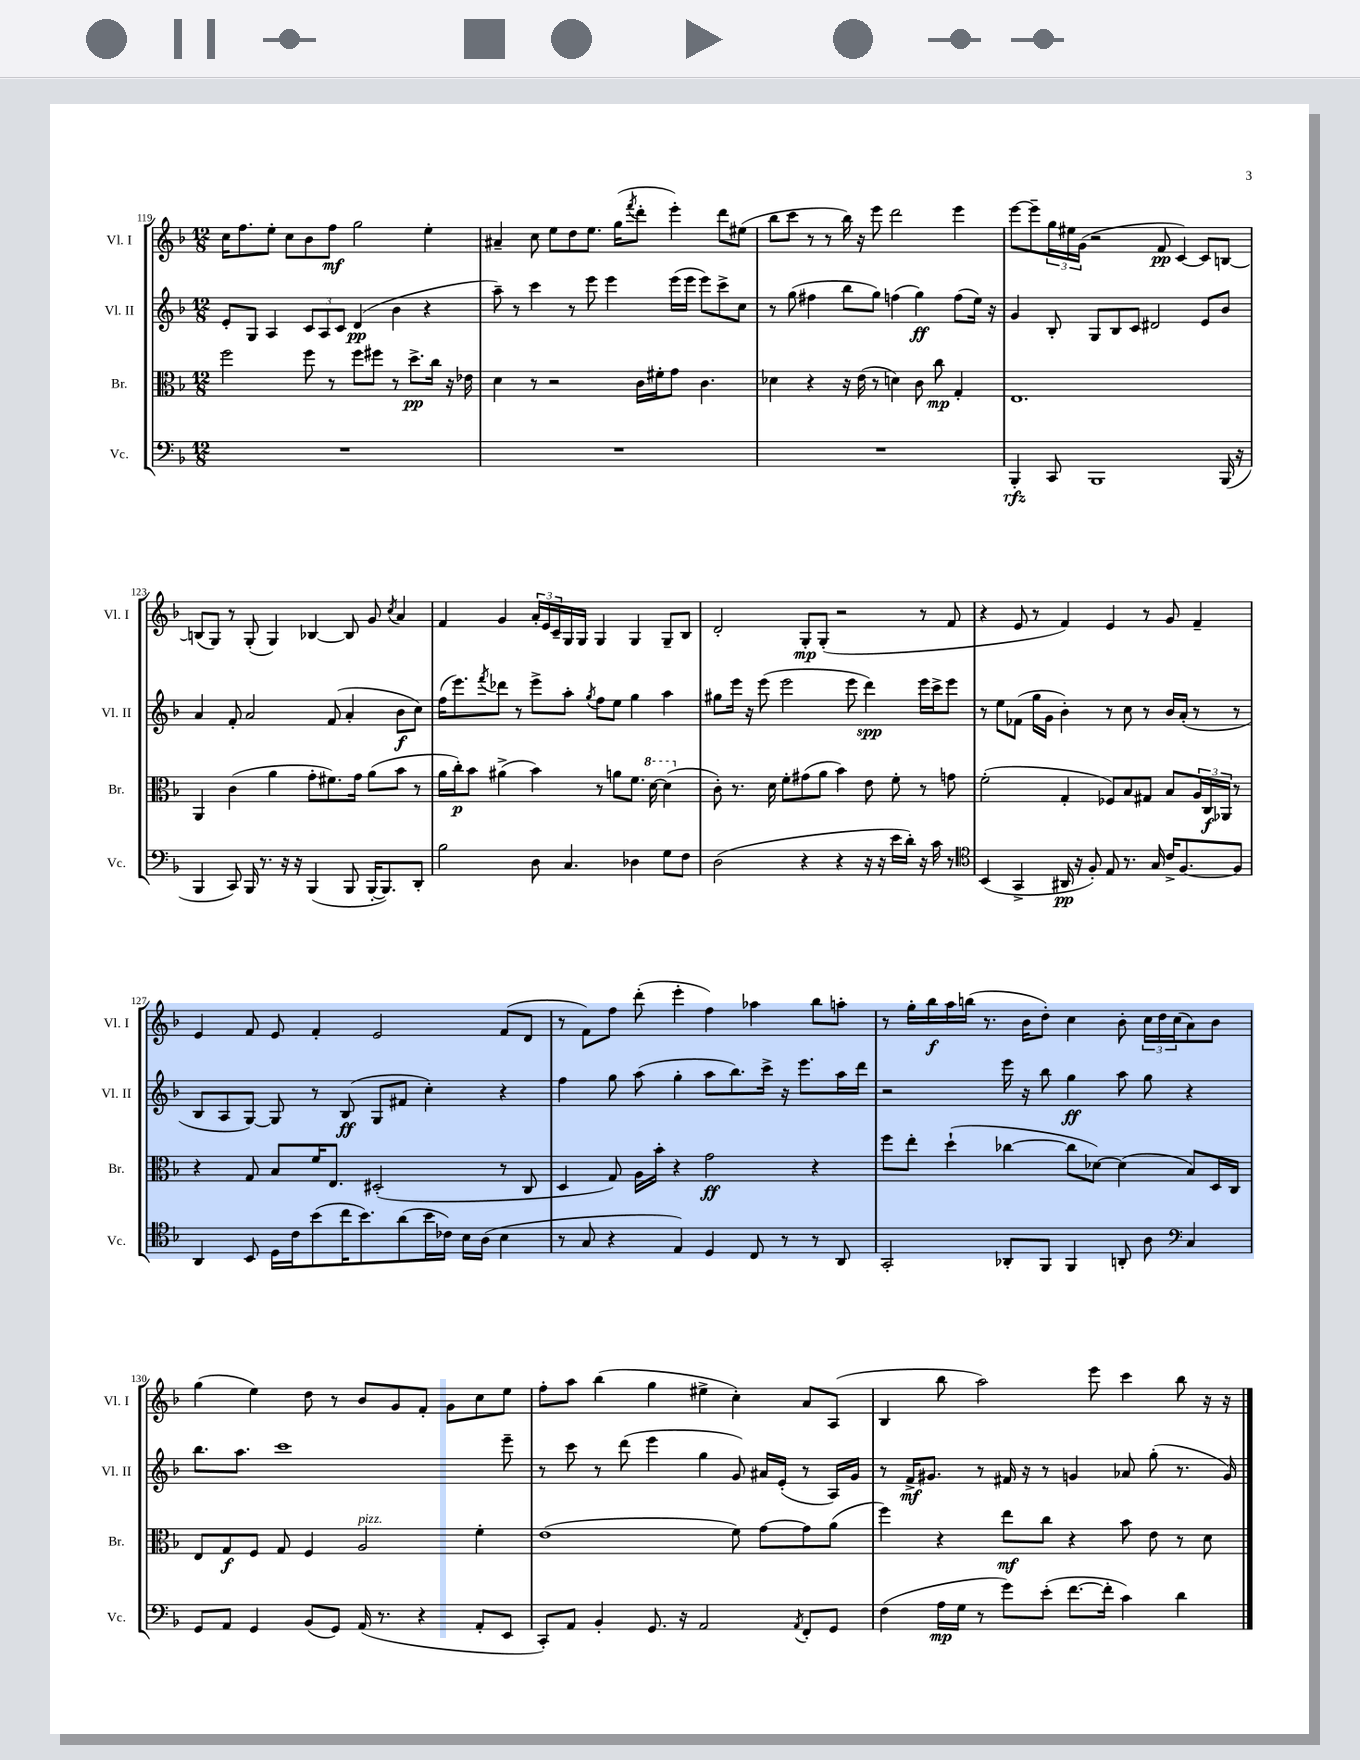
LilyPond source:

<<
\new StaffGroup <<
\new Staff = "s0" \with { instrumentName = "Vl. I" shortInstrumentName = "Vl. I" } {
    \clef treble \key f \major \numericTimeSignature \time 12/8
    c''16 f''8. e''8-. c''8 bes'8 f''8\mf g''2 e''4-. |
    ais'4-- c''8 e''8 d''8 e''8. g''16( \acciaccatura { f'''8 } d'''8-. e'''4-.) d'''8 eis''8( |
    bes''8 c'''8 r8 r8 bes''16) r16 e'''8 d'''2 e'''4 |
    e'''8~ e'''8-- \tuplet 3/2 { g''16 eis''16 g'16( } r2 f'8\pp c'4~) c'8 b8~ |
    b8( g8) r8 g8-.( g4) bes4~ bes8 g'8 \acciaccatura { c''8 } a'4 |
    f'4 g'4 \tuplet 3/2 { a'16-. e'16 c'16-- } g16 g16 g4 g4 g8-- bes8 |
    d'2-. g8-.\mp g8-.( r2 r8 f'8 |
    r4 e'8 r8 f'4) e'4 r8 g'8 f'4-- |
    e'4 f'8 e'8 f'4-. e'2 f'8( d'8 |
    r8 f'8) f''8 d'''8-.( e'''4-. f''4) aes''4 bes''8 a''8-. |
    r8 g''16-. bes''16\f a''16 b''16( r8. bes'16 d''8-.) c''4 bes'8-. \tuplet 3/2 { c''16 d''16 c''16( } a'8) bes'8 |
    g''4( e''4) d''8 r8 bes'8 g'8 f'8-. g'8 c''8 e''8 |
    f''8-. a''8 bes''4( g''4 eis''4-> c''4-.) a'8 a8( |
    bes4 bes''8 a''2) e'''8 c'''4 bes''8 r16 r16 \bar "|." |
}
\new Staff = "s1" \with { instrumentName = "Vl. II" shortInstrumentName = "Vl. II" } {
    \clef treble \key f \major \numericTimeSignature \time 12/8
    e'8-. g8 a4 \tuplet 3/2 { c'8 a8 c'8 } d'4\pp( bes'4 r4 |
    a''8--) r8 c'''4 r8 e'''8 e'''4 e'''16( e'''16 e'''8) c'''8-> c''8 |
    r8 g''8( fis''4 bes''8 g''8) f''4( g''4\ff) f''8( e''16) r16 |
    g'4 bes8-. g8 bes8 c'8 dis'2 e'8 bes'8 |
    a'4 f'8-. a'2 f'8( a'4-. bes'8\f c''8) |
    f''16( e'''8.) \acciaccatura { f'''8 } des'''8 r8 e'''8-> a''8-. \acciaccatura { g''8 } f''8 e''8 g''4 a''4 |
    gis''8 e'''16 r16 e'''8( e'''2 e'''8 d'''4\spp) e'''16 c'''16-> e'''8 |
    r8 e''8 fes'8( g''16 g'16 bes'4-.) r8 c''8 r8 bes'16 a'16-.( r8 r8 |
    bes8 a8 g8~) g8 r8 bes8\ff( g8 fis'8 c''4-.) r4 |
    f''4 g''8 a''8( g''4-. a''8 bes''8.) c'''16-> r16 e'''8. a''16 d'''16 |
    r2 e'''16 r16 bes''8 g''4\ff a''8 g''8 r4 |
    bes''8. a''8. c'''1 e'''8-- |
    r8 c'''8 r8 d'''8( e'''4 g''4 g'8) ais'16 e'16-.( r8 a16) g'16 |
    r8 f'16->\mf gis'8. r8 fis'16 r16 r8 g'4 aes'8 g''8-.( r8. g'16) \bar "|." |
}
\new Staff = "s2" \with { instrumentName = "Br." shortInstrumentName = "Br." } {
    \clef alto \key f \major \numericTimeSignature \time 12/8
    f''2 f''8 r8 f''8 fis''8 r8 d''8.->\pp c''16 r16 ees'16 |
    d'4 r8 r2 c'16 fis'16-. g'8 c'4. |
    des'4 r4 r16 e'16( r8 d'4) c'8 c''8\mp g4-. |
    e1. |
    a,4 c'4( a'4 g'8-. fis'8.) g'16 a'8( bes'8 r8 |
    a'16 c''16-.\p) bes'8 ais'4->( bes'4) r8 a'8 f'8. \ottava #1 d''16~ d''4( \ottava #0 |
    c'8-.) r8. d'16 f'8-. gis'8( a'8 bes'4) e'8 f'8-. r8 g'8 |
    f'2-.( g4-. fes8) bes8 gis8 bes8 \tuplet 3/2 { a16 c16\f aes,16 } r8 |
    r4 g8 bes8 f'16 e8. dis2-.( r8 c8 |
    d4 g8) a16 bes'16-. r4 g'2\ff r4 |
    f''8 e''8-. d''4-!( ces''4~ ces''8 des'8~) des'4( bes8) d16 c16 |
    e8 g8\f f8 g8 f4 a2^\markup { \italic "pizz." } f'4-. |
    e'1( f'8) g'8~ g'8 a'8( |
    f''4) r4 e''8\mf c''8 r4 bes'8 e'8 r8 d'8 \bar "|." |
}
\new Staff = "s3" \with { instrumentName = "Vc." shortInstrumentName = "Vc." } {
    \clef bass \key f \major \numericTimeSignature \time 12/8
    R1. |
    R1. |
    R1. |
    bes,,4-.\rfz c,8 bes,,1 bes,,16( r16 |
    bes,,4 c,8) bes,,16 r8. r16 r16 bes,,4( bes,,8 bes,,16~-. bes,,8.) d,8-. |
    bes2 d8 c4. des4 g8 f8 |
    d2( r4 r4 r16 r16 e'16 d'16-.) r16 c'16 r8 |
    \clef tenor bes,4( g,4-> ais,16\pp r16 f8-.) e8 r8. g16 c'16-> f8.~ f8 |
    a,4 bes,8 d16 c'16 bes'8( c''16 bes'8.) a'8( bes'16 ces'16) bes16 a16( bes4 |
    r8 g8 r4 e4) d4 c8 r8 r8 a,8 |
    g,2-. aes,8-. f,8 f,4 a,8-. a8 \clef bass c4 |
    g,8 a,8 g,4 bes,8( g,8) a,16( r8. r4 a,8-. e,8 |
    c,8-.) a,8 bes,4-. g,8. r16 a,2 \acciaccatura { a,8 } f,8-. g,8 |
    f4( a16\mp g16 r8 g'8) e'8-.( f'8.~ f'16-. c'4) d'4 \bar "|." |
}
>>
>>
\layout { \context { \Score currentBarNumber = #119 } }
